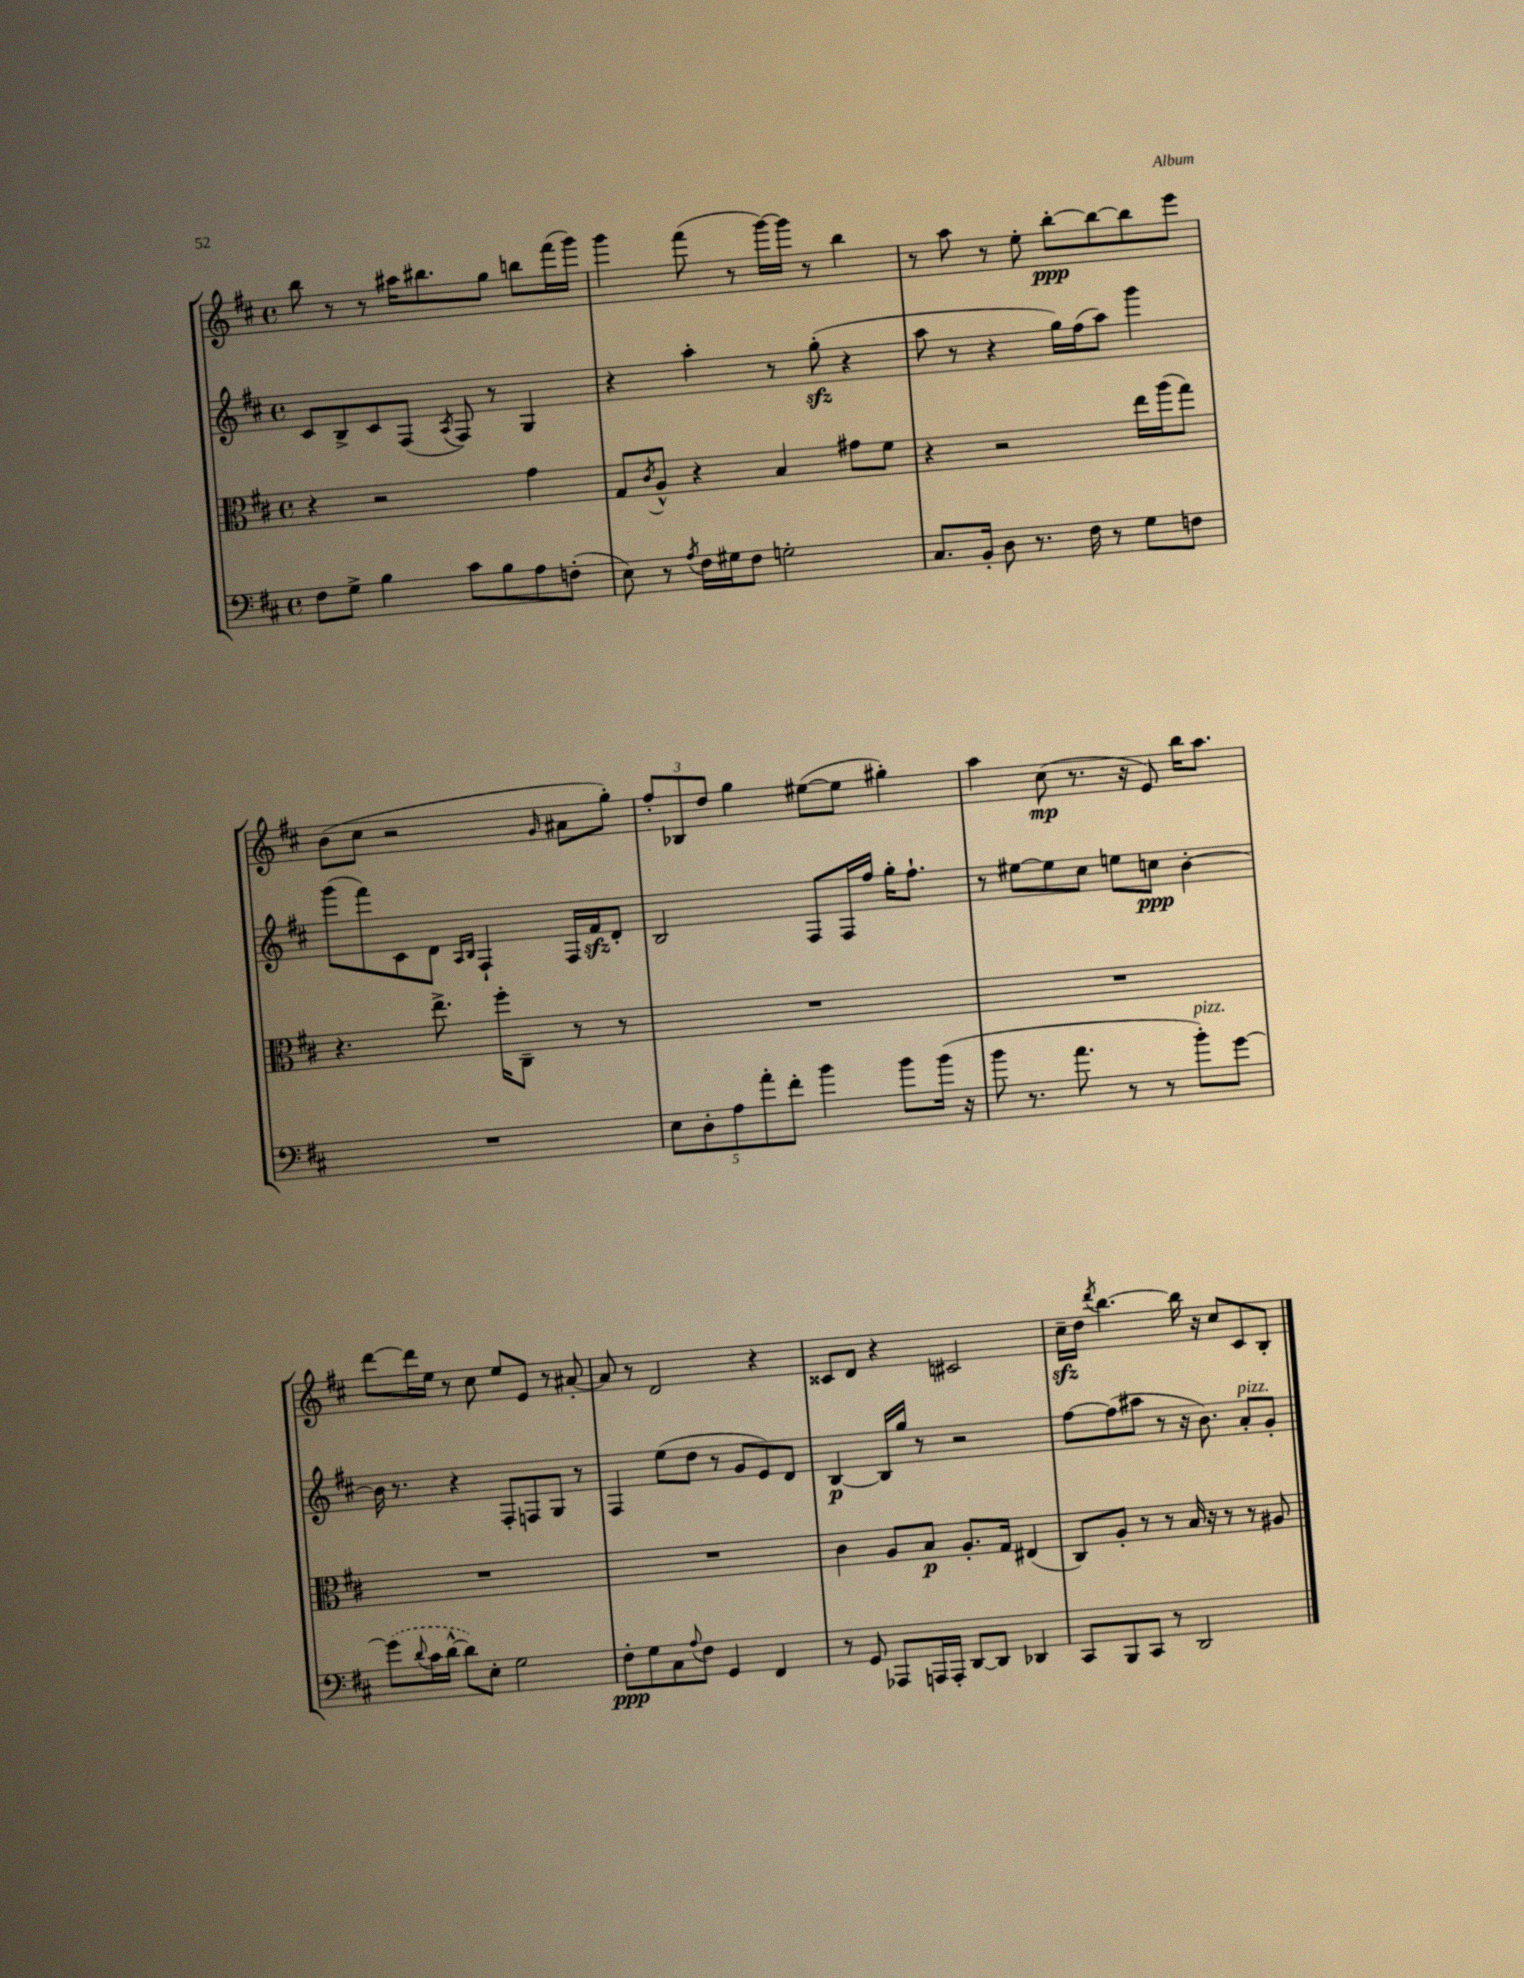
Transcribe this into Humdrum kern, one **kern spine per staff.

**kern	**kern	**kern	**kern
*staff4	*staff3	*staff2	*staff1
*clefF4	*clefC3	*clefG2	*clefG2
*k[f#c#]	*k[f#c#]	*k[f#c#]	*k[f#c#]
*M4/4	*M4/4	*M4/4	*M4/4
*met(c)	*met(c)	*met(c)	*met(c)
8F#	4r	8c#	8bb
8G^	.	8B^	8r
4B	2r	8c#	8r
.	.	(8F#	16aa#
.	.	.	8.bb#
.	.	8qA	.
8c#	.	8F#)	.
8B	.	8r	8gg
8A	4g	4G	8bb
(8F'	.	.	(16fff#
.	.	.	16ggg)
=	=	=	=
8E)	8G	4r	4ggg
.	8qc#	.	.
8r	8A^^	.	.
8qA	.	.	.
16F#	4r	4aa'	(8fff#
16G#	.	.	.
8F#	.	.	8r
2G'	4B	8r	[16ggg)
.	.	.	16ggg]
.	.	(8gg'	8r
.	8g#	4r	4bb
.	8f#	.	.
=	=	=	=
8.C#	4r	8aa	8r
.	.	8r	8aa
16BB'	.	.	.
8D	2r	4r	8r
8.r	.	.	8ee'
.	.	16gg)	[8bb'
16F#	.	(16ff#	.
8r	.	8aa)	8bb_
8G	16ee	4ggg	8bb]
.	(16aa	.	.
8F	8gg)	.	8eee
=	=	=	=
1r	4.r	(8ggg	(8b
.	.	8fff#)	8cc#
.	.	8c#	2r
.	8.ee^	8d	.
.	.	16qqA	.
.	.	16qqB	.
.	.	4F#`	.
.	16ff#'	.	.
.	8C#~	.	.
.	.	.	16qqg
.	8r	16F#	8a#
.	.	16f#	.
.	8r	8d'	8gg')
=	=	=	=
10E	1r	2B	12ff#'
.	.	.	12B-
10D'	.	.	.
.	.	.	12dd
10A	.	.	.
.	.	.	4gg
10a'	.	.	.
10f#'	.	.	.
4b	.	8F#	([8ee#
.	.	16F#	8ee#]
.	.	16ff#	.
8b	.	16gg'	4gg#')
.	.	8.ff#`	.
(16b	.	.	.
16r	.	.	.
=	=	=	=
8b	1r	8r	4aa
8.r	.	[8ee#	.
.	.	8ee#]	(8cc#
8.a	.	.	.
.	.	8cc#	8.r
8r	.	8ee	.
.	.	.	16r
8r	.	8cc	8e)
8b')	.	[4b'	16bb
.	.	.	8.aa
[8g	.	.	.
=	=	=	=
(8g]	1r	16b]	[8ddd
.	.	8.r	.
8qqd	.	.	.
16c#	.	.	16ddd]
[16d^^	.	.	16ee
8d])	.	4r	8r
8E'	.	.	8cc#
2G	.	8F#'	8ee
.	.	8F	8e
.	.	8G	8r
.	.	8r	[8a#'
=	=	=	=
8F#'	1r	4F#	8a#]
8G	.	.	8r
8C#	.	(8ee	2d
8qqA	.	.	.
8F#	.	8dd	.
4GG	.	8r	.
.	.	8g	.
4FF#	.	8e)	4r
.	.	8d	.
=	=	=	=
8r	4c#	[4B	8c##
8GG	.	.	8d
8AAA-	8A	16B]	4r
.	.	16gg	.
16AAA	8B	8r	.
16AAA'	.	.	.
[8DD	8.A'	2r	2c#
8DD]	.	.	.
.	16G	.	.
4DD-	(4E#	.	.
=	=	=	=
8CC#	8C#)	[8ff#	16cc#~
.	.	.	16dd
.	.	.	8qddd
8BBB	8A'	(8ff#]	[4.bb
8CC#	8r	8aa#	.
8r	8r	8r	.
2DD	16B	16r	16bb]
.	16r	8.b)	16r
.	8r	.	8cc#
.	8r	8a'	8c#
.	8A#	8g'	8B'
==	==	==	==
*-	*-	*-	*-
